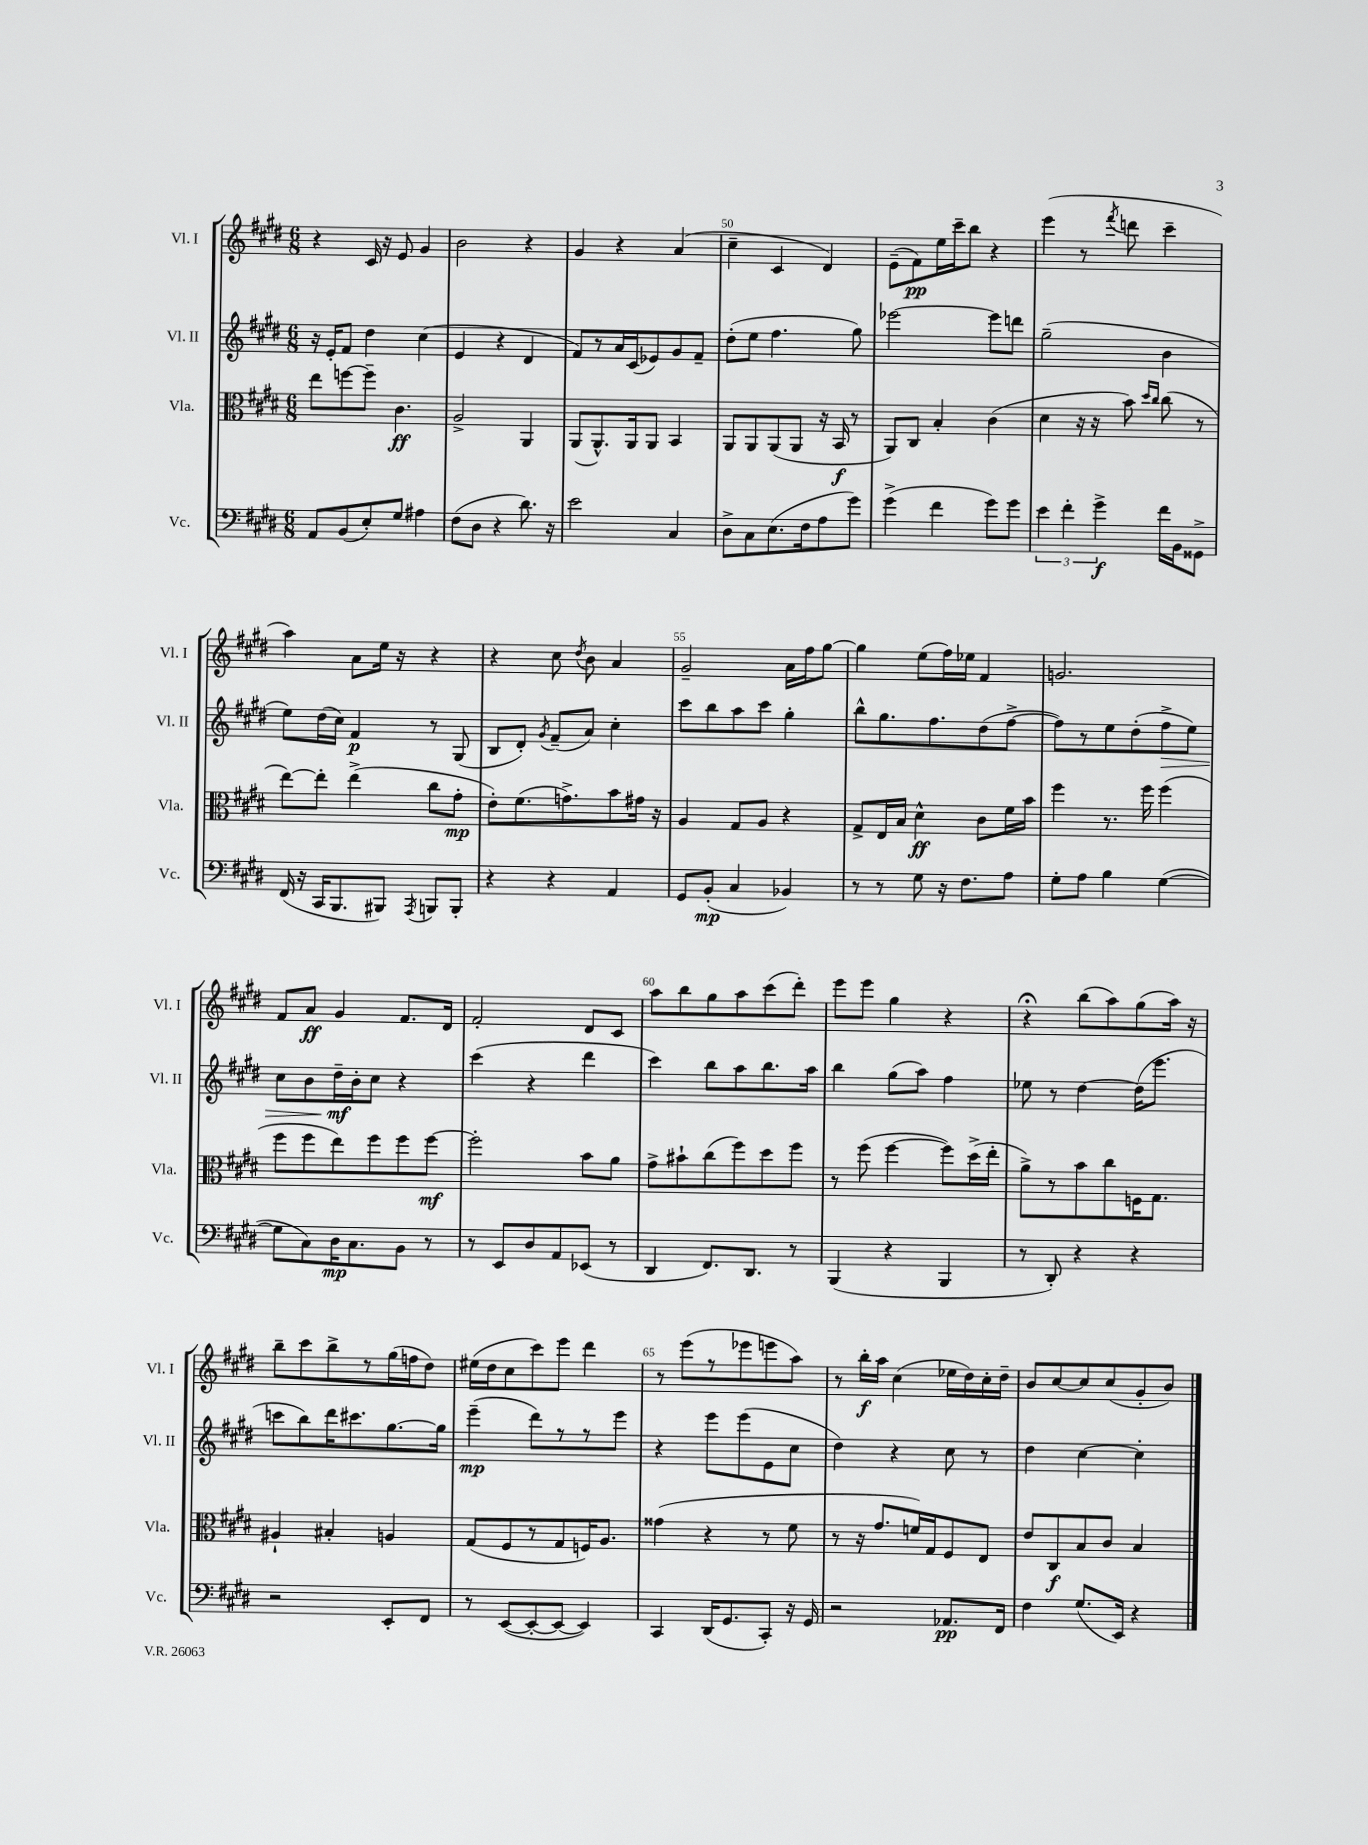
<<
\new StaffGroup <<
\new Staff = "s0" \with { instrumentName = "Vl. I" shortInstrumentName = "Vl. I" } {
    \clef treble \key e \major \numericTimeSignature \time 6/8
    \autoBeamOff r4 cis'16 r16 e'8 gis'4 |
    b'2 r4 |
    gis'4 r4 a'4( |
    cis''4-- cis'4 dis'4) |
    e'8[--( fis'8\pp) e''16 cis'''16-- b''8] r4 |
    e'''4( r8 \acciaccatura { fis'''8 } d'''8 cis'''4-- |
    a''4) a'8[ e''16] r16 r4 |
    r4 cis''8 \acciaccatura { dis''8 } b'8 a'4 |
    gis'2-- a'16[ fis''16 gis''8]~ |
    gis''4 e''8[( fis''16) ees''16] fis'4 |
    g'2. |
    fis'8[ a'8]\ff gis'4 fis'8.[ dis'16] |
    fis'2-. dis'8[ cis'8] |
    a''8[ b''8 gis''8 a''8 cis'''8( dis'''8]-.) |
    e'''8[ e'''8] gis''4 r4 |
    r4\fermata b''8[( a''8) gis''8( a''16]) r16 |
    b''8[-- cis'''8 b''8-> r8 gis''16( f''16 dis''8]) |
    eis''16[( dis''16 cis''8 cis'''8) e'''8] dis'''4 |
    r8 e'''8[( r8 ees'''8 e'''8 a''8]) |
    r8 b''16[-.\f a''16] cis''4( ees''16[ dis''16) cis''16-. dis''16]-- |
    b'8[ cis''8~ cis''8 cis''8( gis'8-. b'8]) \bar "|." |
}
\new Staff = "s1" \with { instrumentName = "Vl. II" shortInstrumentName = "Vl. II" } {
    \clef treble \key e \major \numericTimeSignature \time 6/8
    \autoBeamOff r16 e'16[-. fis'8] dis''4 cis''4( |
    e'4 r4 dis'4 |
    fis'8[) r8 a'16 cis'16( ees'8) gis'8 fis'8]-- |
    dis''8[-.( e''8] fis''4. gis''8) |
    ees'''2~ ees'''8[ d'''8] |
    gis''2--( b'4 |
    e''8[) dis''16( cis''16]) fis'4\p r8 gis8( |
    b8[ dis'8]-.) \acciaccatura { gis'8 } fis'8[--( a'8]) cis''4-. |
    cis'''8[ b''8 a''8 cis'''8] gis''4-. |
    b''8[-^ gis''8. fis''8. dis''8( fis''8]~-> |
    fis''8[) r8 e''8 dis''8-.( fis''8->\> e''8]) |
    cis''8[ b'8 dis''16--\mf\! b'16-. cis''8] r4 |
    cis'''4( r4 dis'''4 |
    cis'''4) b''8[ a''8 b''8. a''16] |
    b''4 gis''8[( a''8]) fis''4 |
    ees''8 r8 dis''4~ dis''16[( e'''8.] |
    c'''8[ b''8) dis'''16 cis'''8. gis''8.~ gis''16] |
    e'''4--\mp( dis'''8[) r8 r8 e'''8] |
    r4 e'''8[ e'''8( e'8 cis''8] |
    dis''4) r4 cis''8 r8 |
    dis''4 cis''4~ cis''4-. \bar "|." |
}
\new Staff = "s2" \with { instrumentName = "Vla." shortInstrumentName = "Vla." } {
    \clef alto \key e \major \numericTimeSignature \time 6/8
    \autoBeamOff e''8[ f''8~ f''8]-- cis'4.\ff |
    a2-> a,4 |
    a,8[( a,8.-^) a,16 a,8] b,4 |
    a,8[ a,8 a,8( a,8] r16 b,16\f r8 |
    a,8[) cis8] b4-. cis'4( |
    dis'4 r16 r16 b'8) \grace { dis''16[ cis''16] } cis''8( r8 |
    e''8[~) e''8]-. e''4->( cis''8[ gis'8]-.\mp |
    e'8[-.) fis'8.( g'8.->) b'8 gis'16] r16 |
    a4 gis8[ a8] r4 |
    gis8[-> e16 b16] dis'4-^\ff cis'8[ fis'16 b'16] |
    fis''4 r8. fis''16 fis''4( |
    fis''8[ fis''8 e''8) fis''8 fis''8 fis''8]~\mf |
    fis''2-. b'8[ a'8] |
    gis'8[-> bis'8-! cis''8( fis''8) dis''8 fis''8] |
    r8 fis''8( fis''4~ fis''8[) dis''16->( e''16]-. |
    a'8[->) r8 b'8 cis''8 f16 gis8.] |
    ais4-! bis4-. a4 |
    gis8[( fis8 r8 gis8 f16) a8.] |
    gisis'4( r4 r8 fis'8 |
    r8 r16 gis'8.[ f'16) gis16 fis8 e8] |
    e'8[ cis8\f b8 cis'8] b4 \bar "|." |
}
\new Staff = "s3" \with { instrumentName = "Vc." shortInstrumentName = "Vc." } {
    \clef bass \key e \major \numericTimeSignature \time 6/8
    \autoBeamOff a,8[ b,8( e8-.) gis8] ais4 |
    fis8[( dis8] r4 dis'8.) r16 |
    e'2 cis4 |
    dis8[-> cis8 e8.( fis16 a8 gis'8]) |
    gis'4->( fis'4 gis'8[) gis'8] |
    \tuplet 3/2 { e'4 fis'4-. gis'4->\f } fis'16[ b,16 gisis,8]-> |
    fis,16( r16 cis,16[ b,,8. bis,,8]) \acciaccatura { a,,8 } b,,8[ b,,8]-. |
    r4 r4 a,4 |
    gis,8[ b,8]-.\mp( cis4 bes,4) |
    r8 r8 gis8 r16 fis8.[ a8] |
    gis8[-. a8] b4 gis4~( |
    gis8[ cis8) dis16\mp cis8. b,8] r8 |
    r8 e,8[ dis8 a,8 ees,8]( r8 |
    dis,4 fis,8.[) dis,8.] r8 |
    b,,4( r4 b,,4 |
    r8 dis,8-.) r4 r4 |
    r2 e,8[-. fis,8] |
    r8 e,8[~( e,8~-. e,8]~ e,4) |
    cis,4 dis,16[( gis,8. cis,8]-.) r16 gis,16 |
    r2 aes,8.[\pp fis,16] |
    fis4 gis8.[( e,16]) r4 \bar "|." |
}
>>
>>
\layout { \context { \Score currentBarNumber = #47 \override BarNumber.break-visibility = ##(#f #t #t) barNumberVisibility = #(every-nth-bar-number-visible 5) } }
